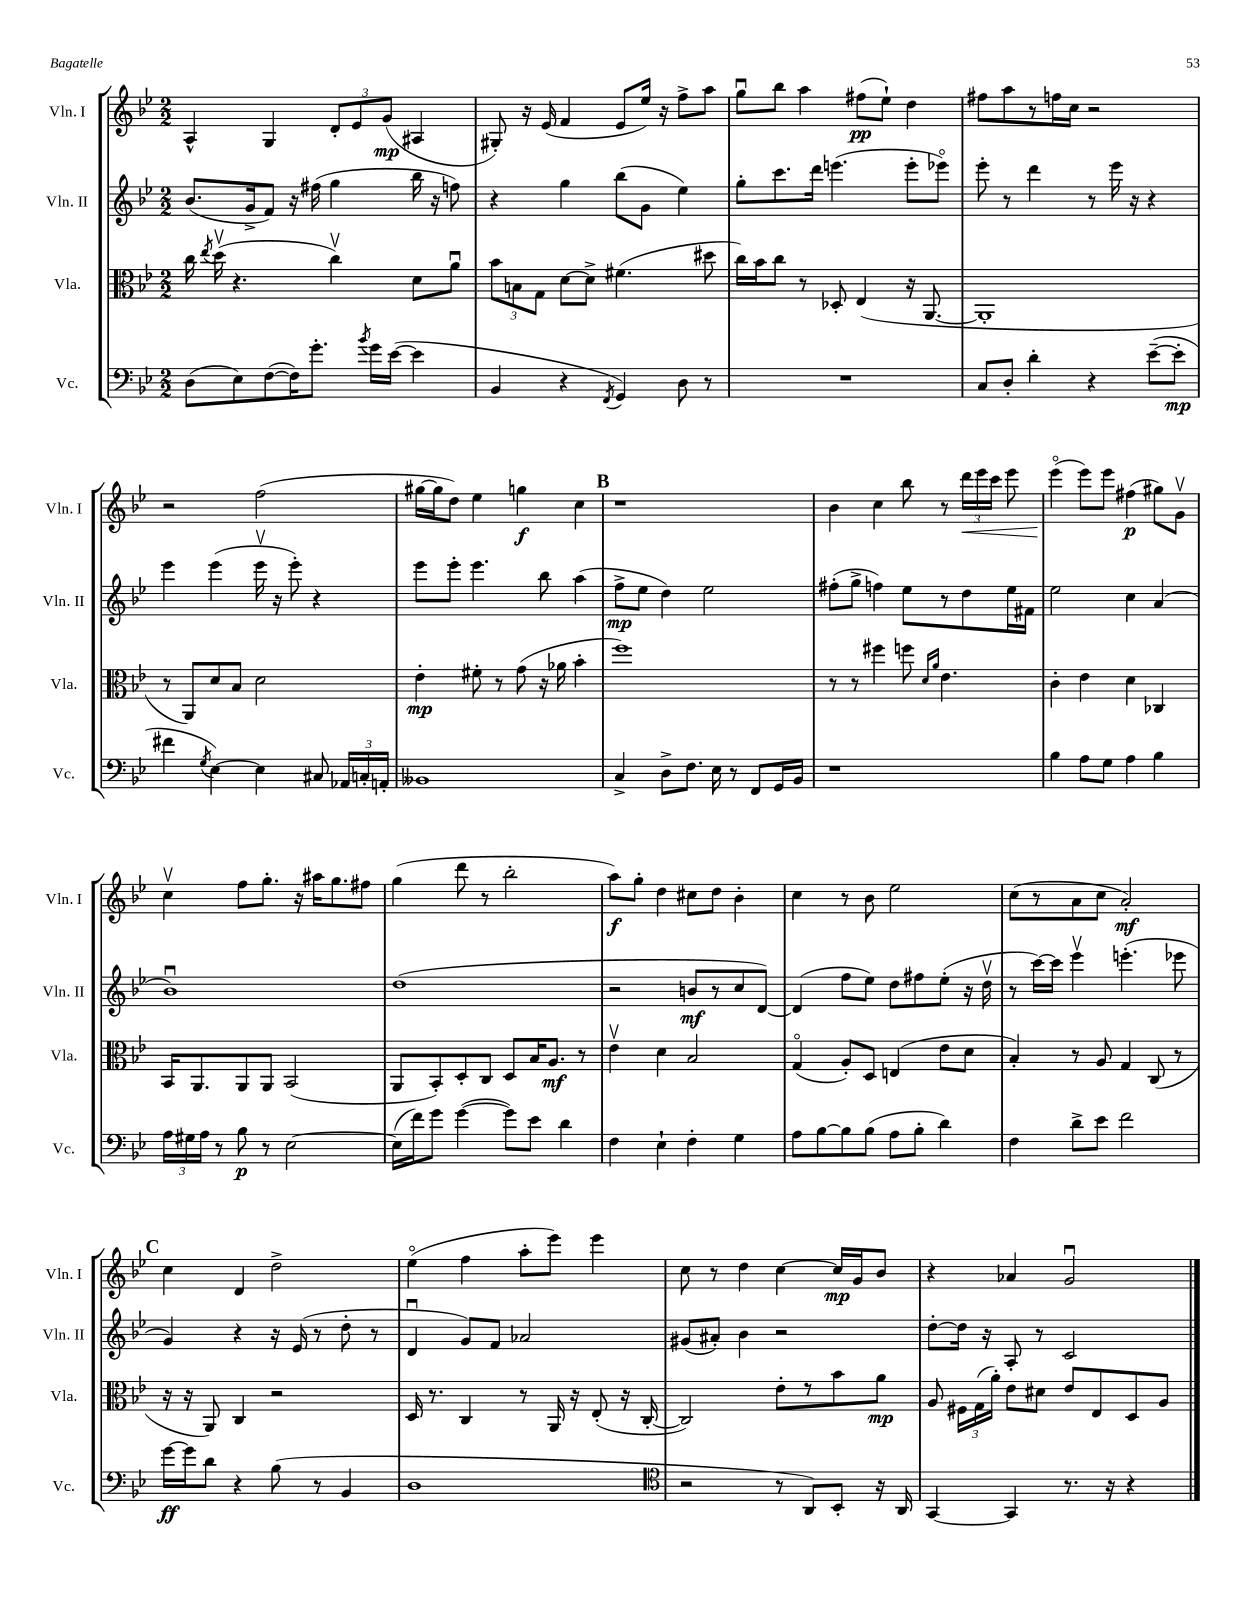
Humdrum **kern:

**kern	**kern	**kern	**kern
*staff4	*staff3	*staff2	*staff1
*clefF4	*clefC3	*clefG2	*clefG2
*k[b-e-]	*k[b-e-]	*k[b-e-]	*k[b-e-]
*M2/2	*M2/2	*M2/2	*M2/2
(8D	16cc	(8.b-	4A^^
.	8qee-	.	.
.	(16ddv	.	.
8E-)	4.r	.	.
.	.	16g^	.
([8F	.	8f)	4G
16F])	.	16r	.
8.g'	.	(16ff#	.
.	4ccv)	4gg	12d'
.	.	.	12e-
8qb-	.	.	.
16g	.	.	.
.	.	.	(12g
([16e-	.	.	.
4e-]	8d	16bb-	4A#
.	.	16r	.
.	8au	8ff)	.
=	=	=	=
4BB-	12b-	4r	8G#')
.	12B	.	.
.	.	.	16r
.	12G	.	.
.	.	.	(16e-
4r	[8d	4gg	4f
.	8d^]	.	.
8qFF	.	.	.
4GG)	(4.f#	(8bb-	8e-
.	.	8g	16ee-)
.	.	.	16r
8D	.	4ee-)	8ff^
8r	8dd#	.	8aa
=	=	=	=
1r	16cc)	8gg'	8ggu
.	16b-	.	.
.	8cc	8.ccc	8bb-
.	8r	.	4aa
.	.	16ddd	.
.	8D-'	(4.eee	.
.	(4E-	.	(8ff#
.	.	.	8ee-`)
.	16r	8eee'	4dd
.	[8.AA	.	.
.	.	8eee-o)	.
=	=	=	=
8C	1AA']	8eee-'	8ff#
8D'	.	8r	8aa
4d'	.	4ddd	8r
.	.	.	16ff
.	.	.	16cc
4r	.	8r	2r
.	.	16eee-	.
.	.	16r	.
([8e-~	.	4r	.
8e-']	.	.	.
=	=	=	=
4f#	8r	4eee-	2r
.	8AA)	.	.
8qG	.	.	.
[4E-)	8d	(4eee-	.
.	8B-	.	.
4E-]	2d	16eee-v	(2ff
.	.	16r	.
.	.	8eee-')	.
8C#	.	4r	.
24AA-	.	.	.
24C'	.	.	.
24AA'	.	.	.
=	=	=	=
1BB--	4e-'	8eee-	[16gg#
.	.	.	16gg#]
.	.	8eee-'	8dd)
.	8f#'	4.eee-	4ee-
.	8r	.	.
.	(8g	.	4gg
.	16r	8bb-	.
.	16a-	.	.
.	4b-'	(4aa	4cc
=	=	=	=
4C^	1ff)	8ff^	1r
.	.	8ee-	.
8D^	.	4dd)	.
8.F	.	.	.
.	.	2ee-	.
16E-	.	.	.
8r	.	.	.
8FF	.	.	.
16GG	.	.	.
16BB-	.	.	.
=	=	=	=
1r	8r	(8ff#'	4b-
.	8r	8gg^	.
.	4ff#	4ff)	4cc
.	8ff	8ee-	8bb-
.	16qqd	.	.
.	16qqa	.	.
.	4.e-	8r	8r
.	.	8dd	24ddd
.	.	.	24eee-
.	.	.	24ccc
.	.	16ee-	8eee-
.	.	16f#	.
=	=	=	=
4B-	4c'	2ee-	(4eee-o
8A	4e-	.	8eee-)
8G	.	.	8eee-
4A	4d	4cc	(4ff#
4B-	4C-	(4a	8gg#)
.	.	.	8gv
=	=	=	=
24A	16BB-	1b-u)	4ccv
24G#	.	.	.
.	8.AA	.	.
24A	.	.	.
8r	.	.	.
8B-	8AA	.	8ff
8r	8AA	.	8.gg'
[2E-	(2BB-	.	.
.	.	.	16r
.	.	.	16aa#
.	.	.	8.gg
.	.	.	8ff#
=	=	=	=
(16E-]	8AA	(1dd	(4gg
16f)	.	.	.
8g	8BB-')	.	.
([4g	8D'	.	8ddd
.	8C	.	8r
8g])	8D	.	2bb-'
8e-	16B-	.	.
.	8.A	.	.
4d	.	.	.
.	8r	.	.
=	=	=	=
4F	4e-v	2r	8aa)
.	.	.	8gg'
4E-`	4d	.	4dd
4F'	2B-	8b	8cc#
.	.	8r	8dd
4G	.	8cc	4b-'
.	.	[8d)	.
=	=	=	=
8A	(4Go	(4d]	4cc
[8B-	.	.	.
8B-]	8A')	8ff	8r
(8B-	8D	8ee-)	8b-
8A	(4E	8dd	2ee-
8B-'	.	8ff#	.
4d)	8e-	(8ee-'	.
.	8d	16r	.
.	.	16ddv	.
=	=	=	=
4F	4B-')	8r	(8cc
.	.	[16ccc)	8r
.	.	16ccc]	.
8d^	8r	4eee-v	8a
8e-	8A	.	8cc
2f	4G	(4.eee'	2a')
.	(8C	.	.
.	8r	8eee-	.
=	=	=	=
[16g	16r	4g)	4cc
16g]	16r	.	.
8d	8AA)	.	.
4r	4C	4r	4d
(8B-	2r	16r	2dd^
.	.	(16e-	.
8r	.	8r	.
4BB-	.	8dd'	.
.	.	8r	.
=	=	=	=
1D	16D	4du	(4ee-o
.	8.r	.	.
.	4C	8g)	4ff
.	.	8f	.
.	8r	2a-	8aa'
.	16AA	.	8eee-)
.	16r	.	.
.	(8E-'	.	4eee-
.	16r	.	.
.	[16C'	.	.
=	=	=	=
*clefC4	*	*	*
2r	2C])	(8g#	8cc
.	.	8a#')	8r
.	.	4b-	4dd
8r	8e-'	2r	[4cc
8AA)	8r	.	.
8BB-'	8b-	.	16cc]
.	.	.	16g
16r	8a	.	8b-
16AA	.	.	.
=	=	=	=
[4GG	8A	[8dd'	4r
.	24F#	16dd]	.
.	(24G	.	.
.	.	16r	.
.	24a')	.	.
4GG]	8e-	8A'	4a-
.	8d#	8r	.
8.r	8e-	2c	2gu
.	8E-	.	.
16r	.	.	.
4r	8D	.	.
.	8A	.	.
==	==	==	==
*-	*-	*-	*-
